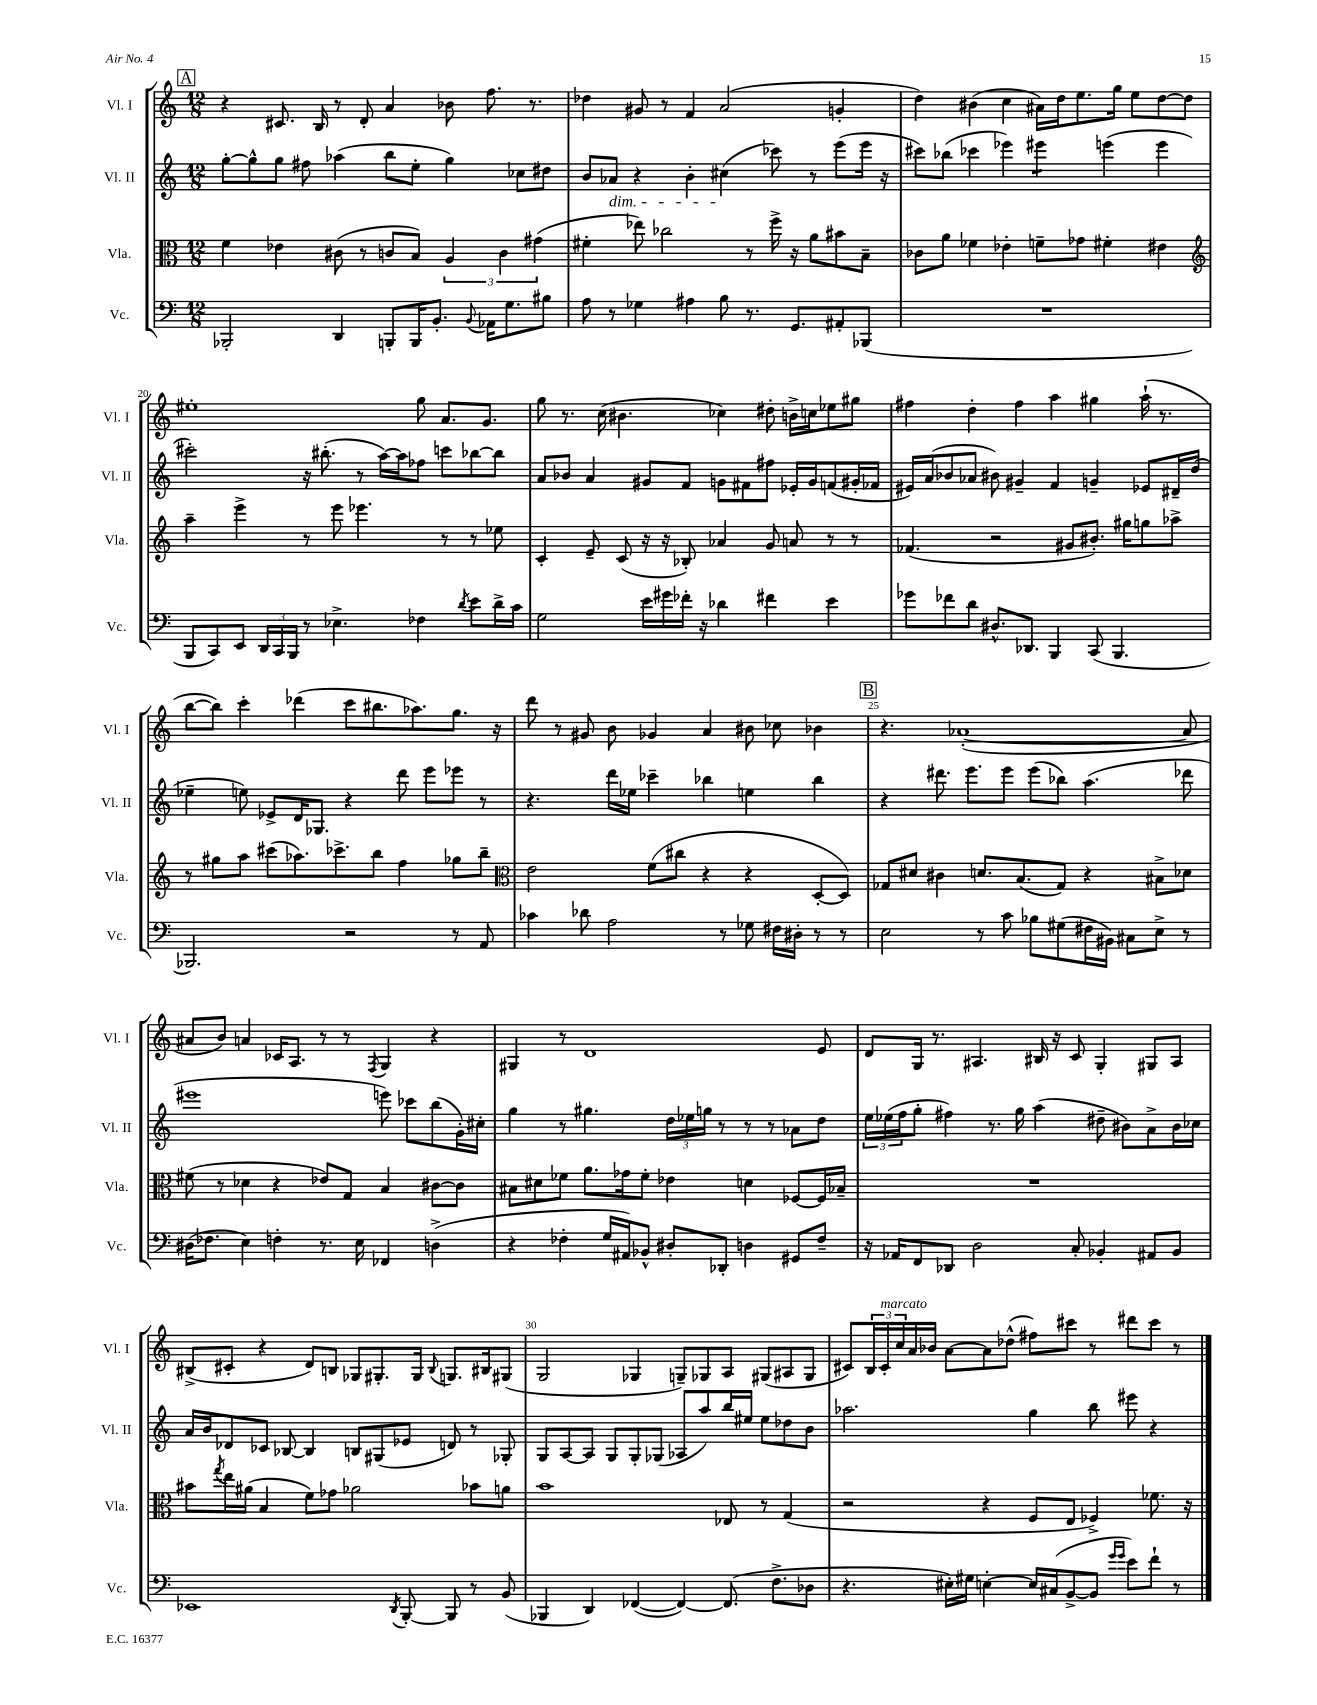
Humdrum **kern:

**kern	**kern	**kern	**kern
*staff4	*staff3	*staff2	*staff1
*clefF4	*clefC3	*clefG2	*clefG2
*k[]	*k[]	*k[]	*k[]
*M12/8	*M12/8	*M12/8	*M12/8
2BBB-'/	4f\	[8gg'\L	4r
.	.	8gg^^\]	.
.	4e-\	8gg\J	8.c#/
.	.	8ff#\	.
.	.	.	16B/
4DD/	(8c#\	(4aa-\	8r
.	8r	.	8d'/
8BBB'/L	8c/L	8bb\L	4a/
16BBB/K	8B/J)	8ee'\J	.
8.BB'/J	.	.	.
.	6A/	4gg\)	8b-\
8qqBB/	.	.	.
16AA-\LK	.	.	8.ff\
.	6c\	.	.
8.G\	.	.	.
.	.	8cc-\L	.
.	.	.	8.r
.	(6g#\	.	.
8B#\J	.	8dd#\J	.
=	=	=	=
8A\	4f#'\	8b/L	4dd-\
8r	.	8a-/J	.
4G-\	8ee-\)	4r	8g#/
.	2cc-\	.	8r
4A#\	.	4b'\	4f/
8B\	.	(4cc#\	(2a/
8.r	8r	.	.
.	16ff^\	8ccc-\)	.
8.GG/L	16r	.	.
.	8a\L	8r	.
8AA#'/	8b#\	(8eee\L	4g'/
(8BBB-/J	8B~\J	16eee\Jk	.
.	.	16r	.
=	=	=	=
1.r	8c-\L	8ccc#\L)	4dd\)
.	8a\J	(8bb-\J	.
.	4f-\	4ccc-\	(4b#\
.	4e-'\	4eee-\)	4cc\
.	8f~\L	4eee#\	16a#\LL)
.	.	.	16dd\J
.	8g-\J	.	8.ee\
.	4f#'\	(4eee\	.
.	.	.	16gg\Jk
.	.	.	8ee\L
.	4e#\	4eee\	[8dd\
.	.	.	8dd\]J
=	=	=	=
*	*clefG2	*	*
8BBB/L	4aa~\	2ccc#'\)	1ee#'
8CC/)	.	.	.
8EE/J	4eee^\	.	.
24DD/LL	.	.	.
24CC/	.	.	.
24BBB/JJ	.	.	.
8r	8r	16r	.
.	.	(8.bb#'\	.
4.E-^\	8eee\	.	.
.	4.eee-\	8r	.
.	.	[16aa\LL)	.
.	.	16aa\]J	.
4F-\	.	8ff-\J	8gg\
.	8r	8ccc\L	8.a/L
8qd/	.	.	.
8e\L	8r	[8bb-\	.
.	.	.	8.g/J
16d^\L	8ee-\	8bb-\]J	.
16c\JJ	.	.	.
=	=	=	=
2G\	4c'/	8a/L	8gg\
.	.	8b-/J	8.r
.	8e~/	4a/	.
.	.	.	(16cc\
.	(8c/	.	4.b#\
16e\LL	16r	8g#/L	.
16g#\	16r	.	.
16f-'\JJ	8B-'/)	8f/J	.
16r	.	.	.
4d-\	4a-/	8g\L	4cc-\)
.	.	8f#\	.
4f#\	8g/	8ff#\J	8dd#'\
.	8a/	16e-'/LL	16b^\LL
.	.	16g/J	16cc\J
4e\	8r	(8f/	8ee-\
.	8r	16g#'/L	8gg#\J
.	.	16f-/JJ	.
=	=	=	=
8g-\L	(4.f-/	16e#/LL)	4ff#\
.	.	(16a/J	.
8f-\	.	8b-/	.
8d\J	.	8a-/J	4dd'\
8.D#^^/L	2r	8b#\)	.
.	.	4g#~/	4ff#\
8.DD-/J	.	.	.
4BBB/	.	4f/	4aa\
.	8g#/L	.	.
(8CC/	8.b#'/J)	4g~/	4gg#\
4.BBB/	.	.	.
.	16gg#\LK	.	.
.	8gg\	8e-/L	(16aa`\
.	.	.	8.r
.	8aa-^\J	16d#~/L	.
.	.	(16dd/JJ	.
=	=	=	=
2.BBB-/)	8r	4ee-~\	[8bb\L
.	8gg#\L	.	8bb\]J)
.	8aa\J	8ee\)	4ccc'\
.	(8ccc#\L	8e-^/L	.
.	8.aa-\)	16d/K	(4ddd-\
.	.	8.G-/J	.
.	8.ccc-^\	.	.
2r	.	4r	8ccc\L
.	8bb\J	.	8.bb#\
.	4ff\	8ddd\	.
.	.	.	8.aa-\)
.	.	8eee\L	.
8r	8gg-\L	8eee-\J	8.gg\J
8AA/	8bb~\J	8r	.
.	.	.	16r
=	=	=	=
*	*clefC3	*	*
4c-\	2e\	4.r	8ddd\
.	.	.	8r
8d-\	.	.	8g#/
2A\	.	16ddd\LL	8b\
.	.	16ee-\JJ	.
.	(8f\L	4ccc-~\	4g-/
.	8cc#\J	.	.
.	4r	4bb-\	4a/
8r	.	.	.
8G-\	4r	4ee\	8b#\
16F#\LL	.	.	8cc-\
16D#'\JJ	.	.	.
8r	[8D'/L	4bb-\	4b-\
8r	8D/]J)	.	.
=	=	=	=
2E\	8G-/L	4r	4.r
.	8d#/J	.	.
.	4c#\	8.ddd#\	.
.	.	.	([1a-'
.	.	8.eee\L	.
8r	8.d/L	.	.
8c\	.	8eee\J	.
.	(8.B/	.	.
8B-\L	.	(8eee\L	.
(8G#\	8G-/J)	8bb-\J)	.
16F#\L	4r	(4.aa\	.
16BB#\JJ)	.	.	.
8C#\L	.	.	.
8E^\J	8B#^\L	.	.
8r	8d-\J	8ddd-\	8a-/]
=	=	=	=
(16D#\LK	(8f#\	1eee#	8a#/L
8.F-\J	.	.	.
.	8r	.	8b/J)
4E\)	4d-\	.	4a/
4F'\	4r	.	16c-/LK
.	.	.	8.A/J
8.r	8e-/L)	.	8r
.	8G/J	.	8r
16E\	.	.	.
.	.	.	8qF/
4FF-/	4B/	8eee\)	4G/
.	.	8ccc-\L	.
(4D^\	[8c#\L	(8bb\	4r
.	8c#\]J	16g'\L)	.
.	.	16cc#'\JJ	.
=	=	=	=
4r	8B#\L	4gg\	4G#/
.	8d#\	.	.
4F-'\	8f-\J	8r	8r
.	8.a\L	4.gg#\	1d
16G/LL	.	.	.
16AA#/J)	16g-\k	.	.
8BB-^^/J	8f-'\J	.	.
8D#'/L	4e-\	24dd\LL	.
.	.	24ee-\	.
.	.	24gg\JJ	.
8DD-'/J	.	8r	.
4D\	4d\	8r	.
.	.	8r	.
8GG#/L	[8F-/L	8a-\L	.
8F-~/J	16F-/]L	8dd\J	8e/
.	16B-~/JJ	.	.
=	=	=	=
16r	1.r	24ee\LL	8d/L
.	.	(24ee-\	.
16AA-/LK	.	.	.
.	.	24ff\J	.
8FF/	.	8gg'\J	16G/Jk
.	.	.	8.r
8DD-/J	.	4ff#\)	.
2D\	.	.	4.A#/
.	.	8.r	.
.	.	16gg\	.
.	.	(4aa\	16B#/
.	.	.	16r
8C'/	.	.	8c/
4BB-'/	.	8dd#~\	4G'/
.	.	8b#\L)	.
8AA#/L	.	8a^\	8G#/L
8BB-/J	.	16b#\L	8A#/J
.	.	16cc-\JJ	.
=	=	=	=
1EE-	8b#\L	16a/LL	(8B#^/L
.	.	16b/J	.
.	8qgg/	.	.
.	16ee\L	8d-/	8c#'/J
.	(16a#\JJ	.	.
.	4B/	8c-/J	4r
.	.	[8B-/	.
.	8f\L)	4B-/]	8d/L)
.	8g-\J	.	8B/J
.	2a-\	8B/L	8G-/L
.	.	(8G#/	8.G#'/
8qDD/	.	.	.
[8BBB'/	.	8e-/J	.
.	.	.	16G#/Jk
.	.	.	8qqB/
8BBB/]	.	8d/)	8.G/L
8r	8b-\L	8r	.
.	.	.	16B#/k
(8BB/	8a\J	8G-'/	(8G#/J
=	=	=	=
4BBB-/	1b	8G/L	2G/
.	.	[8A/	.
4DD/)	.	8A/]J	.
.	.	8G/L	.
([4FF-/	.	8G'/	4G-/
.	.	(8G-/J	.
4FF-/_)	.	8A-/L	8G~/L)
.	.	8aa/)	8G-/
(8.FF-/]	8E-/	16bb/L	8A/J
.	.	16ee#/JJ	.
.	8r	8ee#\L	(8G#/L
8.F^\L	.	.	.
.	(4G/	8dd-\	8A#/
8D-\J	.	8b\J	8G#/J
=	=	=	=
4.r	2r	2.aa-\	8c#/L)
.	.	.	24B/L
.	.	.	24c#'/
.	.	.	24cc/
.	.	.	16a/
.	.	.	16b-/JJ
16E#'\LL)	.	.	[8a\L
16G#\JJ	.	.	.
[4E'\	4r	.	8a\]
.	.	.	(8dd-^^\J
16E/]LL	8F/L	4gg\	8ff#\L)
(16C#/J	.	.	.
[8BB^/	8E/J	.	8ccc#\J
8BB/]J	4F-^/)	8bb\	8r
16qqg/LL	.	.	.
16qqg/JJ	.	.	.
8e\L)	.	8eee#\	8ddd#\L
8f`\J	8.f-\	4r	8ccc#\J
8r	.	.	8r
.	16r	.	.
==	==	==	==
*-	*-	*-	*-
